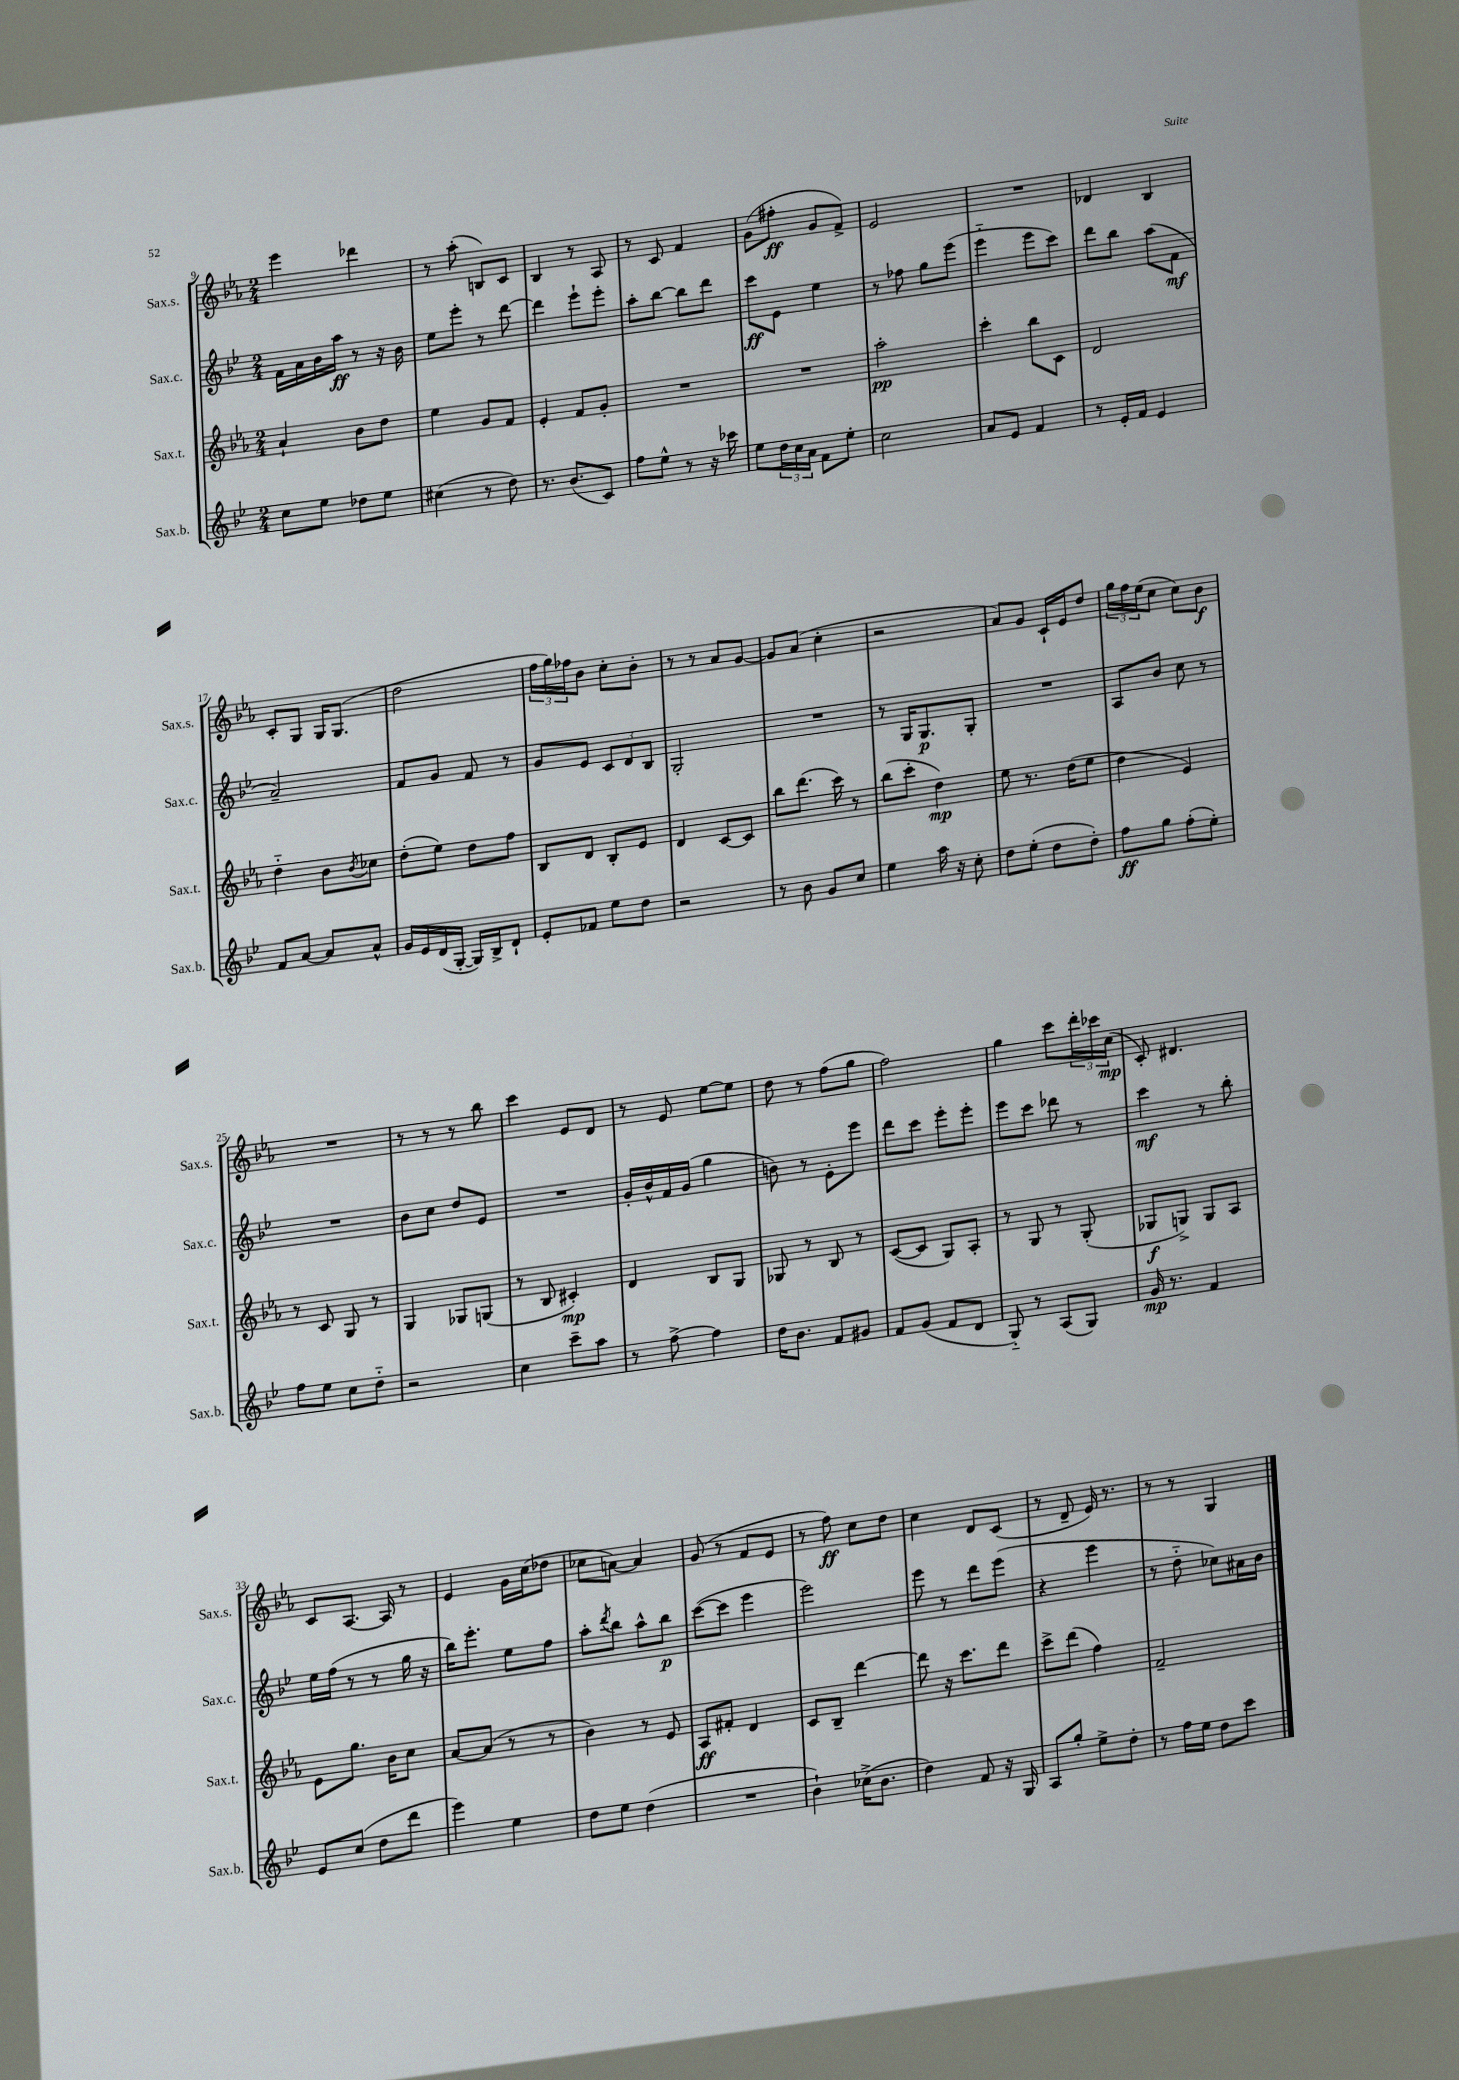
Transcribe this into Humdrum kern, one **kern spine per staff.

**kern	**kern	**kern	**kern
*staff4	*staff3	*staff2	*staff1
*clefG2	*clefG2	*clefG2	*clefG2
*k[b-e-]	*k[b-e-a-]	*k[b-e-]	*k[b-e-a-]
*M2/4	*M2/4	*M2/4	*M2/4
8cc	4a-`	16f	4eee-
.	.	16a	.
8ee-	.	16b-	.
.	.	16aa	.
8dd-	8b-	8r	4ddd-
8ee-	8dd	16r	.
.	.	16b-	.
=	=	=	=
(4cc#	4ee-	8ee-	8r
.	.	8eee-'	(8aa-'
8r	8g	8r	8B)
8dd)	8f	[8ddd	8c
=	=	=	=
8.r	4e-'	4ddd]	4B-
(8.b-	.	.	.
.	8f	8eee-`	8r
8c)	8g'	8eee-'	8A-
=	=	=	=
8ff	2r	8aa'	8r
8ee-^^	.	[8bb-	8c
8r	.	8bb-]	4f
16r	.	8ddd	.
16ccc-	.	.	.
=	=	=	=
8ee-	2r	8ccc	(8g
24dd	.	8e-	8ff#'
24cc	.	.	.
24a	.	.	.
8f	.	4ee-	8g
8ee-'	.	.	8f^)
=	=	=	=
2cc	2aa-'	8r	2e-
.	.	8ff-	.
.	.	8gg	.
.	.	(8eee-	.
=	=	=	=
8a	4ccc'	4eee-'~	2r
8e-	.	.	.
4f	8bb-	8eee-	.
.	8c	8ccc)	.
=	=	=	=
8r	2d	8ddd	4d-
16e-'	.	8bb-	.
16f	.	.	.
4e-	.	(8aa	4B-
.	.	8f	.
=	=	=	=
8f	4dd'~	2a~)	8c'
[8a	.	.	8G
8a]	8b-	.	16G
.	.	.	(8.G
.	8qb-	.	.
8a^^	8cc-	.	.
=	=	=	=
16g	(8dd'	8f	2dd
16e-	.	.	.
(16d	8ee-)	8g	.
[16G'	.	.	.
16G])	8dd	8f	.
16B-^	.	.	.
8d`	8ff	8r	.
=	=	=	=
8e-'	8B-	8g	24ff
.	.	.	24gg)
.	.	.	24ff-
8f-	8d	8e-	8b-
8ee-	8B-'	12c	8cc'
.	.	12d	.
8dd	8e-	.	8b-'
.	.	12B-	.
=	=	=	=
2r	4d	2G'	8r
.	.	.	8r
.	[8c	.	8a-
.	8c]	.	[8g
=	=	=	=
8r	8bb-	2r	8g]
8b-	(8.ddd	.	(8a-
8g	.	.	4cc'
.	16ccc)	.	.
8cc	8r	.	.
=	=	=	=
4ee-	(8bb-	8r	2r
.	8ccc'	16G	.
.	.	8.G	.
16aa	4dd)	.	.
16r	.	.	.
8cc'	.	8G'	.
=	=	=	=
8dd	8ee-	2r	8a-)
(8ee-'	8.r	.	8g
8dd	.	.	16c`
.	(16dd	.	16e-
8dd')	8ee-	.	8dd
=	=	=	=
8ff	4dd	8A	24gg
.	.	.	24ff
.	.	.	(24ee-
8gg	.	8b-	8cc
(8ff'	4e-)	8cc	8cc)
8ee-')	.	8r	8b-
=	=	=	=
8ff	8r	2r	2r
8ee-	8c	.	.
8cc	8G	.	.
8dd'~	8r	.	.
=	=	=	=
2r	4G	8b-	8r
.	.	8cc	8r
.	8G-	8dd	8r
.	(8G	8e-	8bb-
=	=	=	=
4cc	8r	2r	4ccc
.	8B-	.	.
8ccc~	4c#')	.	8e-
8aa	.	.	8d
=	=	=	=
8r	4d	16g'	8r
.	.	16b-^^	.
[8ff^	.	16f	8e-
.	.	(16g	.
4ff]	8B-	4gg	[8ee-
.	8G	.	8ee-]
=	=	=	=
16dd	8G-	8b)	8dd
8.b-	.	.	.
.	8r	8r	8r
8f	8B-	8e-'	(8ff
8g#	8r	8eee-	8gg
=	=	=	=
8f	([8c	8ddd	2ff)
(8g	8c]	8ccc	.
8f	8G)	8eee-'	.
8d	8A-'	8eee-'	.
=	=	=	=
8G'~)	8r	8eee-	4gg
8r	8G	8ccc	.
(8A	8r	8ddd-	8ccc
8G)	(8G'	8r	24ddd'
.	.	.	24ccc-
.	.	.	(24cc
=	=	=	=
16g	8G-	4ccc	8c')
8.r	.	.	.
.	8G^)	.	4.d#
4f	8G	8r	.
.	8A-	8bb-'	.
=	=	=	=
8e-	8e-	16ee-	8c
.	.	(16ff	.
(8cc	8.gg	8r	[8.A-
8dd	.	8r	.
.	16b-	.	16A-]
8ddd	8cc	16gg	8r
.	.	16r	.
=	=	=	=
4eee-)	[8a-	16bb-)	4e-
.	.	8.eee-'	.
.	(8a-]	.	.
4ee-	8r	8ee-	16g
.	.	.	(16cc
.	8r	8ff	8dd-
=	=	=	=
8dd	4b-)	8aa'	8cc-
.	.	8qddd	.
8ee-	.	8bb-	[8a)
(4dd	8r	8aa^^	4a]
.	8e-	8bb-	.
=	=	=	=
2r	8A-	([8ccc	(8g
.	8f#'	8ccc]	8r
.	4d	4eee-	8f
.	.	.	8e-
=	=	=	=
4b-`)	8c	2eee-)	8r
.	8B-~	.	8ff)
(16cc-^	[4ddd	.	8cc
8.b-	.	.	.
.	.	.	8dd
=	=	=	=
4dd)	8ddd]	8eee-	4cc
.	16r	8r	.
.	8.ccc	.	.
8f	.	8ddd	8d
16r	8ddd	(8eee-	(8c
16G	.	.	.
=	=	=	=
8A	8ccc^	4r	8r
8gg'	(8ddd	.	8d~
8ee-^	4ff)	4eee-	16e-)
.	.	.	8.r
8dd'	.	.	.
=	=	=	=
8r	2f~	8r	8r
16ff	.	8dd'~	8r
16ee-	.	.	.
8dd	.	8cc-)	4G
8ccc	.	16a#	.
.	.	16b-	.
==	==	==	==
*-	*-	*-	*-
